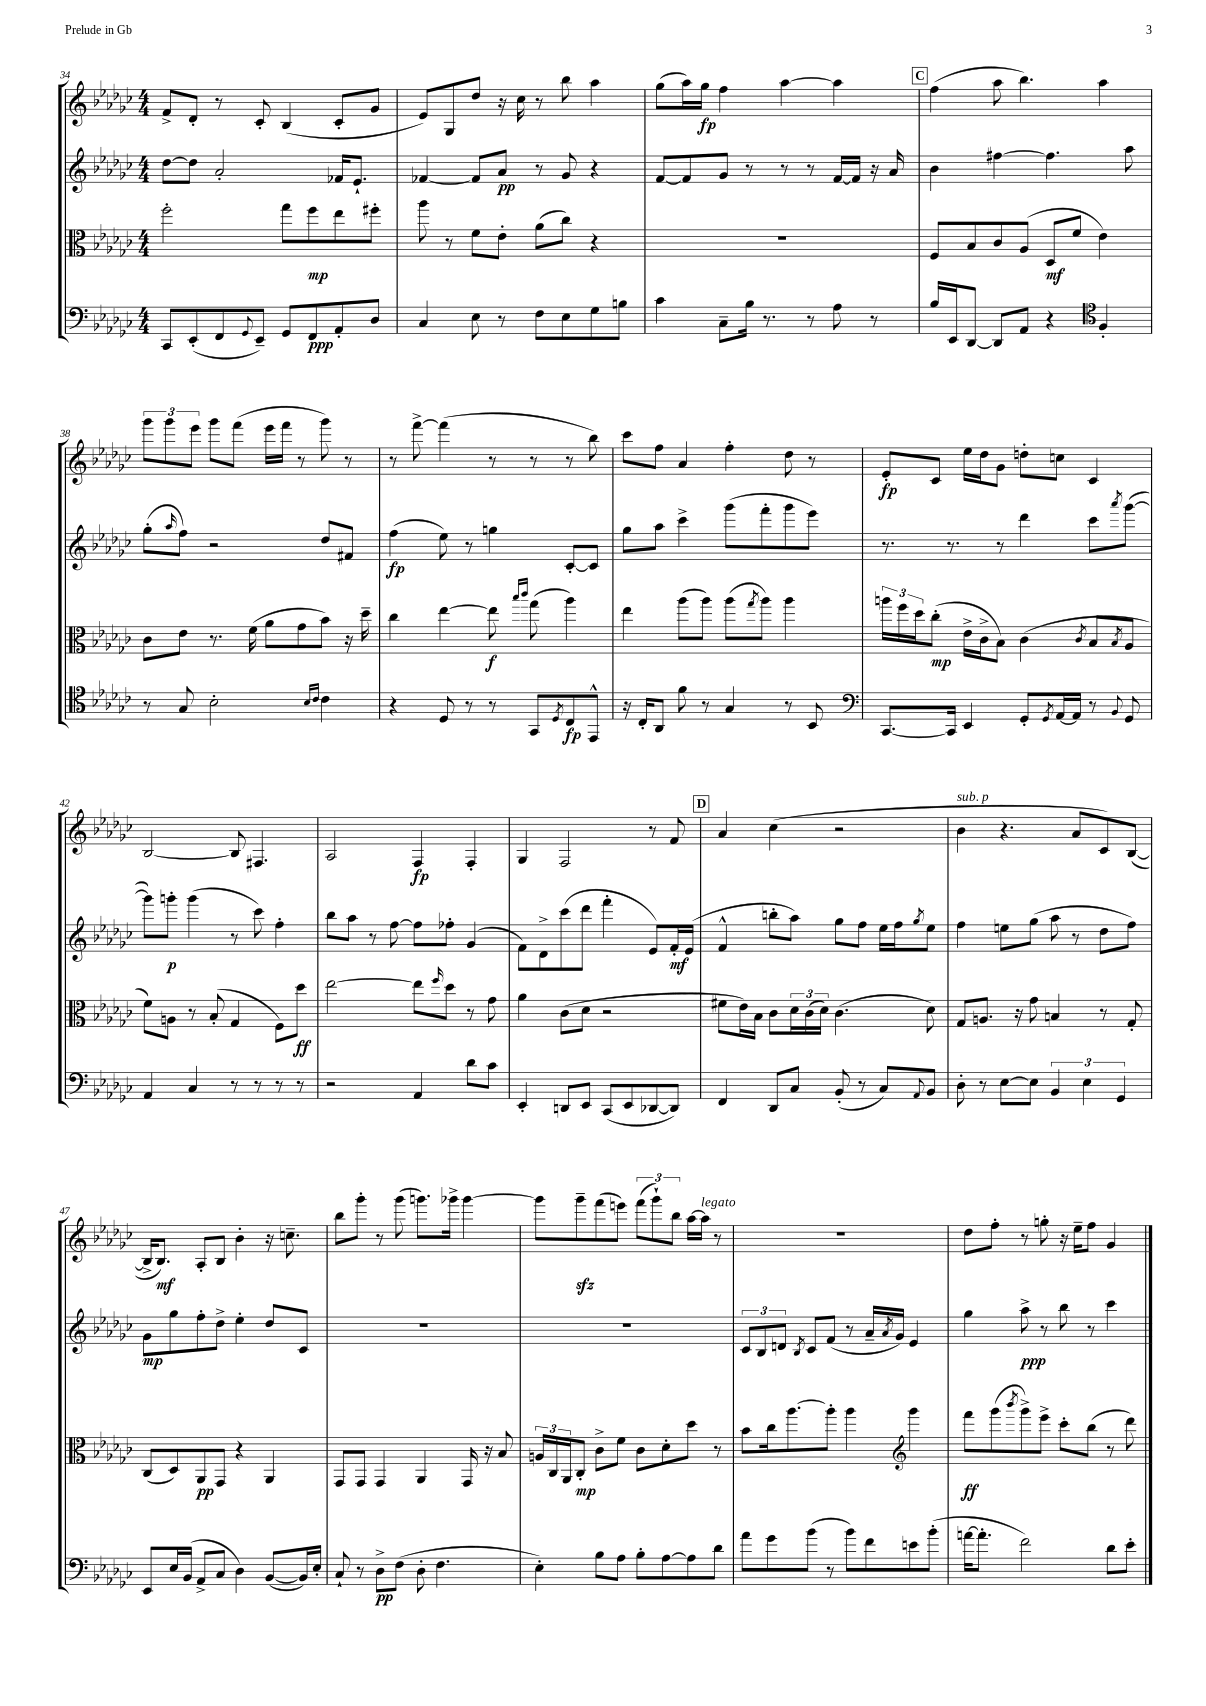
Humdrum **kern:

**kern	**dynam	**kern	**dynam	**kern	**dynam	**kern	**dynam
*part4	*part4	*part3	*part3	*part2	*part2	*part1	*part1
*staff4	*staff4	*staff3	*staff3	*staff2	*staff2	*staff1	*staff1
*clefF4	*	*clefC3	*	*clefG2	*	*clefG2	*
*k[b-e-a-d-g-c-]	*	*k[b-e-a-d-g-c-]	*	*k[b-e-a-d-g-c-]	*	*k[b-e-a-d-g-c-]	*
*M4/4	*	*M4/4	*	*M4/4	*	*M4/4	*
=34	=34	=34	=34	=34	=34	=34	=34
8CC-/L	.	2ff'\	.	[8dd-\L	.	8f^/L	.
(8EE-'/	.	.	.	8dd-\J]	.	8d-'/J	.
8FF/	.	.	.	2a-'/	.	8r	.
8qqGG-/	.	.	.	.	.	.	.
8EE-~/J)	.	.	.	.	.	8c-'/	.
8GG-/L	.	8gg-\L	.	.	.	(4B-/	.
8FF/	ppp	8ff\	mp	.	.	.	.
8AA-'/	.	8ee-\	.	16f-X/KL	.	8c-'/L	.
.	.	.	.	8.e-`/J	.	.	.
8D-/J	.	8ff#X'\J	.	.	.	8g-/J	.
=35	=35	=35	=35	=35	=35	=35	=35
4C-/	.	8aa-\	.	[4f-X/	.	8e-/L)	.
.	.	8r	.	.	.	8G-/	.
8E-\	.	8f\L	.	8f-/L]	.	8dd-/J	.
8r	.	8e-'\J	.	8a-/J	pp	16r	.
.	.	.	.	.	.	16cc-\	.
8F\L	.	(8a-\L	.	8r	.	8r	.
8E-\	.	8cc-\J)	.	8g-/	.	8bb-\	.
8G-\	.	4r	.	4r	.	4aa-\	.
8Bn\J	.	.	.	.	.	.	.
=36	=36	=36	=36	=36	=36	=36	=36
4c-\	.	1r	.	[8f/L	.	(8gg-\L	.
.	.	.	.	8f/]	.	16aa-\L)	.
.	.	.	.	.	.	16gg-\JJ	fp
8C-~\L	.	.	.	8g-/J	.	4ff\	.
16B-\Jk	.	.	.	8r	.	.	.
8.r	.	.	.	.	.	.	.
.	.	.	.	8r	.	[4aa-\	.
8r	.	.	.	8r	.	.	.
8A-\	.	.	.	[16f/LL	.	4aa-\]	.
.	.	.	.	16f/JJ]	.	.	.
8r	.	.	.	16r	.	.	.
.	.	.	.	16a-/	.	.	.
!!LO:REH:place=s1:t=C
=37	=37	=37	=37	=37	=37	=37	=37
16B-/LL	.	8F/L	.	4b-\	.	(4ff\	.
16EE-/J	.	.	.	.	.	.	.
[8DD-/J	.	8B-/	.	.	.	.	.
8DD-/L]	.	8c-/	.	[4ff#X\	.	8aa-\	.
8AA-/J	.	(8A-/J	.	.	.	4.bb-\)	.
4r	.	8D-/L	mf	4.ff#\]	.	.	.
.	.	8f/J	.	.	.	.	.
*clefC4	*	*	*	*	*	*	*
4F'/	.	4e-\)	.	.	.	4aa-\	.
.	.	.	.	8aa-\	.	.	.
!!LO:LB:g=z
=38	=38	=38	=38	=38	=38	=38	=38
8r	.	8c-\L	.	(8gg-'\L	.	12ggg-\L	.
.	.	.	.	.	.	12ggg-\	.
.	.	.	.	16qqaa-/	.	.	.
8G-/	.	8e-\J	.	8ff\J)	.	.	.
.	.	.	.	.	.	12eee-\J	.
2B-'\	.	8.r	.	2r	.	8ggg-\L	.
.	.	.	.	.	.	(8fff\J	.
.	.	(16f\	.	.	.	.	.
.	.	8a-\L	.	.	.	16eee-\LL	.
.	.	.	.	.	.	16fff\JJ	.
.	.	8g-\	.	.	.	8r	.
16qqB-/LL	.	.	.	.	.	.	.
16qqc-/JJ	.	.	.	.	.	.	.
4c-\	.	8b-\J)	.	8dd-/L	.	8ggg-\)	.
.	.	16r	.	8f#X/J	.	8r	.
.	.	16dd-~\	.	.	.	.	.
=39	=39	=39	=39	=39	=39	=39	=39
4r	.	4cc-\	.	(4ff\	fp	8r	.
.	.	.	.	.	.	[8fff^\	.
8D-/	.	[4ee-\	.	8ee-\)	.	(4fff\]	.
8r	.	.	.	8r	.	.	.
8r	.	8ee-\]	f	4ggn\	.	8r	.
.	.	16qqbb-/LL	.	.	.	.	.
.	.	16qqccc-/JJ	.	.	.	.	.
8GG-/L	.	(8gg-\	.	.	.	8r	.
8qD-/	.	.	.	.	.	.	.
8C-/	fp	4aa-\)	.	[8c-'/L	.	8r	.
8EE-^^/J	.	.	.	8c-/J]	.	8bb-\)	.
=40	=40	=40	=40	=40	=40	=40	=40
16r	.	4ee-\	.	8gg-\L	.	8ccc-\L	.
16C-'/KL	.	.	.	.	.	.	.
8AA-/J	.	.	.	8aa-\J	.	8ff\J	.
8f\	.	(8aa-\L	.	4ccc-^\	.	4a-/	.
8r	.	8aa-\J)	.	.	.	.	.
4G-/	.	(8aa-\L	.	(8ggg-\L	.	4ff'\	.
.	.	8qgg-/	.	.	.	.	.
.	.	8aa-\J)	.	8fff'\	.	.	.
8r	.	4aa-\	.	8ggg-\	.	8dd-\	.
8BB-/	.	.	.	8eee-\J)	.	8r	.
=41	=41	=41	=41	=41	=41	=41	=41
*clefF4	*	*	*	*	*	*	*
[8.CC-/L	.	24aan\LL	.	8.r	.	8e-'/L	fp
.	.	24ff\	.	.	.	.	.
.	.	24dd-\J	.	.	.	.	.
.	.	(8cc-'\J	mp	.	.	8c-/J	.
16CC-/Jk]	.	.	.	8.r	.	.	.
4EE-/	.	16e-^\LL	.	.	.	16ee-\LL	.
.	.	16c-^\J	.	.	.	16dd-\J	.
.	.	8B-\J)	.	8r	.	8g-\J	.
8GG-'/L	.	(4c-\	.	4ddd-\	.	8ddn'\L	.
8qGG-/	.	.	.	.	.	.	.
[16AA-/L	.	.	.	.	.	8ccn\J	.
16AA-/JJ]	.	.	.	.	.	.	.
.	.	8qc-/	.	.	.	.	.
8r	.	8B-/L	.	8ccc-\L	.	4c-/	.
8qqBB-/	.	8qB-/	.	8qaaa-/	.	.	.
8GG-/	.	8A-/J	.	([8ggg-\J	.	.	.
!!LO:LB:g=z
=42	=42	=42	=42	=42	=42	=42	=42
4AA-/	.	8f\L)	.	8ggg-\L])	.	[2B-/	.
.	.	8An\J	.	8gggn'\J	p	.	.
4C-/	.	8r	.	(4ggg\	.	.	.
.	.	(8B-'/	.	.	.	.	.
8r	.	4G-/	.	8r	.	8B-/]	.
8r	.	.	.	8ccc-\)	.	4.F#X/	.
8r	.	8F\L)	.	4ff'\	.	.	.
8r	.	8dd-\J	ff	.	.	.	.
=43	=43	=43	=43	=43	=43	=43	=43
2r	.	[2ee-\	.	8bb-\L	.	2A-/	.
.	.	.	.	8aa-\J	.	.	.
.	.	.	.	8r	.	.	.
.	.	.	.	[8ff\	.	.	.
4AA-/	.	8ee-\L]	.	8ff\L]	.	4F/	fp
.	.	16qqff/	.	.	.	.	.
.	.	8dd-\J	.	8ff-X'\J	.	.	.
8d-\L	.	8r	.	(4g-/	.	4F'/	.
8c-\J	.	8g-\	.	.	.	.	.
=44	=44	=44	=44	=44	=44	=44	=44
4EE-'/	.	4a-\	.	8f\L)	.	4G-/	.
.	.	.	.	8d-^\	.	.	.
8DDn/L	.	(8c-\L	.	(8ccc-\	.	2F/	.
8EE-/J	.	8d-\J	.	8ddd-\J	.	.	.
(8CC-/L	.	2r	.	4fff'\	.	.	.
8EE-/	.	.	.	.	.	.	.
[8DD-X/	.	.	.	8e-/L)	.	8r	.
8DD-/J])	.	.	.	16f'/L	mf	8f/	.
.	.	.	.	(16e-/JJ	.	.	.
!!LO:REH:place=s1:t=D
=45	=45	=45	=45	=45	=45	=45	=45
4FF/	.	8f#X\L	.	4f^^/	.	4a-/	.
.	.	16e-\L)	.	.	.	.	.
.	.	16B-\JJ	.	.	.	.	.
8DD-/L	.	8c-\L	.	8bbn'\L	.	(4cc-\	.
8C-/J	.	24d-\L	.	8aa-\J)	.	.	.
.	.	(24c-\	.	.	.	.	.
.	.	24d-\JJ)	.	.	.	.	.
(8BB-'/	.	(4.c-\	.	8gg-\L	.	2r	.
8r	.	.	.	8ff\J	.	.	.
8C-/L)	.	.	.	16ee-\LL	.	.	.
.	.	.	.	16ff\J	.	.	.
8qqAA-/	.	.	.	8qgg-/	.	.	.
8BB-/J	.	8d-\)	.	8ee-\J	.	.	.
=46	=46	=46	=46	=46	=46	=46	=46
!	!	!	!	!	!	!LO:TX:a:i:t=sub. p	!
8D-'\	.	8G-/L	.	4ff\	.	4b-\	.
8r	.	8.An/J	.	.	.	.	.
[8E-\L	.	.	.	8een\L	.	4.r	.
.	.	16r	.	.	.	.	.
8E-\J]	.	8g-\	.	(8gg-\J	.	.	.
6BB-/	.	4Bn/	.	8aa-\	.	.	.
.	.	.	.	8r	.	8a-/L	.
6E-\	.	.	.	.	.	.	.
.	.	8r	.	8dd-\L	.	8c-/)	.
6GG-/	.	.	.	.	.	.	.
.	.	8G-'/	.	8ff\J)	.	([8B-/J	.
!!LO:LB:g=z
=47	=47	=47	=47	=47	=47	=47	=47
8EE-/L	.	(8C-/L	.	8g-\L	mp	16B-^/KL]	.
.	.	.	.	.	.	8.B-/J)	mf
16E-/L	.	8D-/)	.	8gg-\	.	.	.
(16BB-/JJ	.	.	.	.	.	.	.
8AA-^/L	.	8AA-/	pp	8ff'\	.	8A-'/L	.
8C-/J	.	8GG-/J	.	8dd-^\J	.	8B-/J	.
4D-\)	.	4r	.	4ee-'\	.	4b-'\	.
([8BB-/L	.	4AA-/	.	8dd-/L	.	16r	.
.	.	.	.	.	.	8.ccn~\	.
16BB-/L])	.	.	.	8c-/J	.	.	.
16E-'/JJ	.	.	.	.	.	.	.
=48	=48	=48	=48	=48	=48	=48	=48
8C-`/	.	8GG-/L	.	1r	.	8bb-\L	.
8r	.	8GG-/J	.	.	.	8ggg-'\J	.
8D-^\L	pp	4GG-/	.	.	.	8r	.
(8F\J	.	.	.	.	.	(8ggg-\	.
8D-'\	.	4AA-/	.	.	.	8.gggn\L)	.
4.F\	.	.	.	.	.	.	.
.	.	.	.	.	.	16ggg-X^\Jk	.
.	.	16GG-/	.	.	.	[4ggg-\	.
.	.	16r	.	.	.	.	.
.	.	8B-/	.	.	.	.	.
=49	=49	=49	=49	=49	=49	=49	=49
4E-'\)	.	24An/LL	.	1r	.	8ggg-\L]	.
.	.	24C-/	.	.	.	.	.
.	.	24AA-/J	.	.	.	.	.
.	.	8C-'/J	mp	.	.	8ggg-zz~\	.
8B-\L	.	8c-^\L	.	.	.	(8fff\	.
8A-\J	.	8f\J	.	.	.	8eeen\J)	.
8B-'\L	.	8c-\L	.	.	.	(12fff\L	.
.	.	.	.	.	.	12ggg-`\)	.
[8A-\	.	8d-'\	.	.	.	.	.
.	.	.	.	.	.	12bb-\J	.
8A-\]	.	8dd-\J	.	.	.	[16aa-\LL	.
!	!	!	!	!	!	!LO:TX:a:i:t=legato	!
.	.	.	.	.	.	16aa-\JJ]	.
8d-\J	.	8r	.	.	.	8r	.
=50	=50	=50	=50	=50	=50	=50	=50
8a-\L	.	8b-\L	.	12c-/L	.	1r	.
.	.	.	.	12B-/	.	.	.
8g-\	.	16cc-\k	.	.	.	.	.
.	.	.	.	12dn/J	.	.	.
.	.	[8.aa-\	.	.	.	.	.
.	.	.	.	8qB-/	.	.	.
(8b-\J	.	.	.	8c-/L	.	.	.
8r	.	8aa-'\J]	.	(8f/J	.	.	.
8b-\L)	.	4aa-\	.	8r	.	.	.
8f\	.	.	.	16a-~/LL	.	.	.
.	.	.	.	8qa-/	.	.	.
.	.	.	.	16g-/JJ)	.	.	.
*	*	*clefG2	*	*	*	*	*
8en\	.	4ggg-\	.	4e-/	.	.	.
(8b-'\J	.	.	.	.	.	.	.
=51	=51	=51	=51	=51	=51	=51	=51
[16an\KL	.	8fff\L	ff	4gg-\	.	8dd-\L	.
8.a'\J]	.	.	.	.	.	.	.
.	.	(8ggg-\	.	.	.	8ff'\J	.
.	.	8qbbb-/	.	.	.	.	.
2f\)	.	8ggg-^\)	.	8aa-^\	ppp	8r	.
.	.	8eee-^\J	.	8r	.	8ggn'\	.
.	.	8ccc-'\L	.	8bb-\	.	16r	.
.	.	.	.	.	.	16ee-~\KL	.
.	.	(8bb-\J	.	8r	.	8ff\J	.
8d-\L	.	8r	.	4ccc-\	.	4g-/	.
8e-'\J	.	8ddd-\)	.	.	.	.	.
==	==	==	==	==	==	==	==
*-	*-	*-	*-	*-	*-	*-	*-
